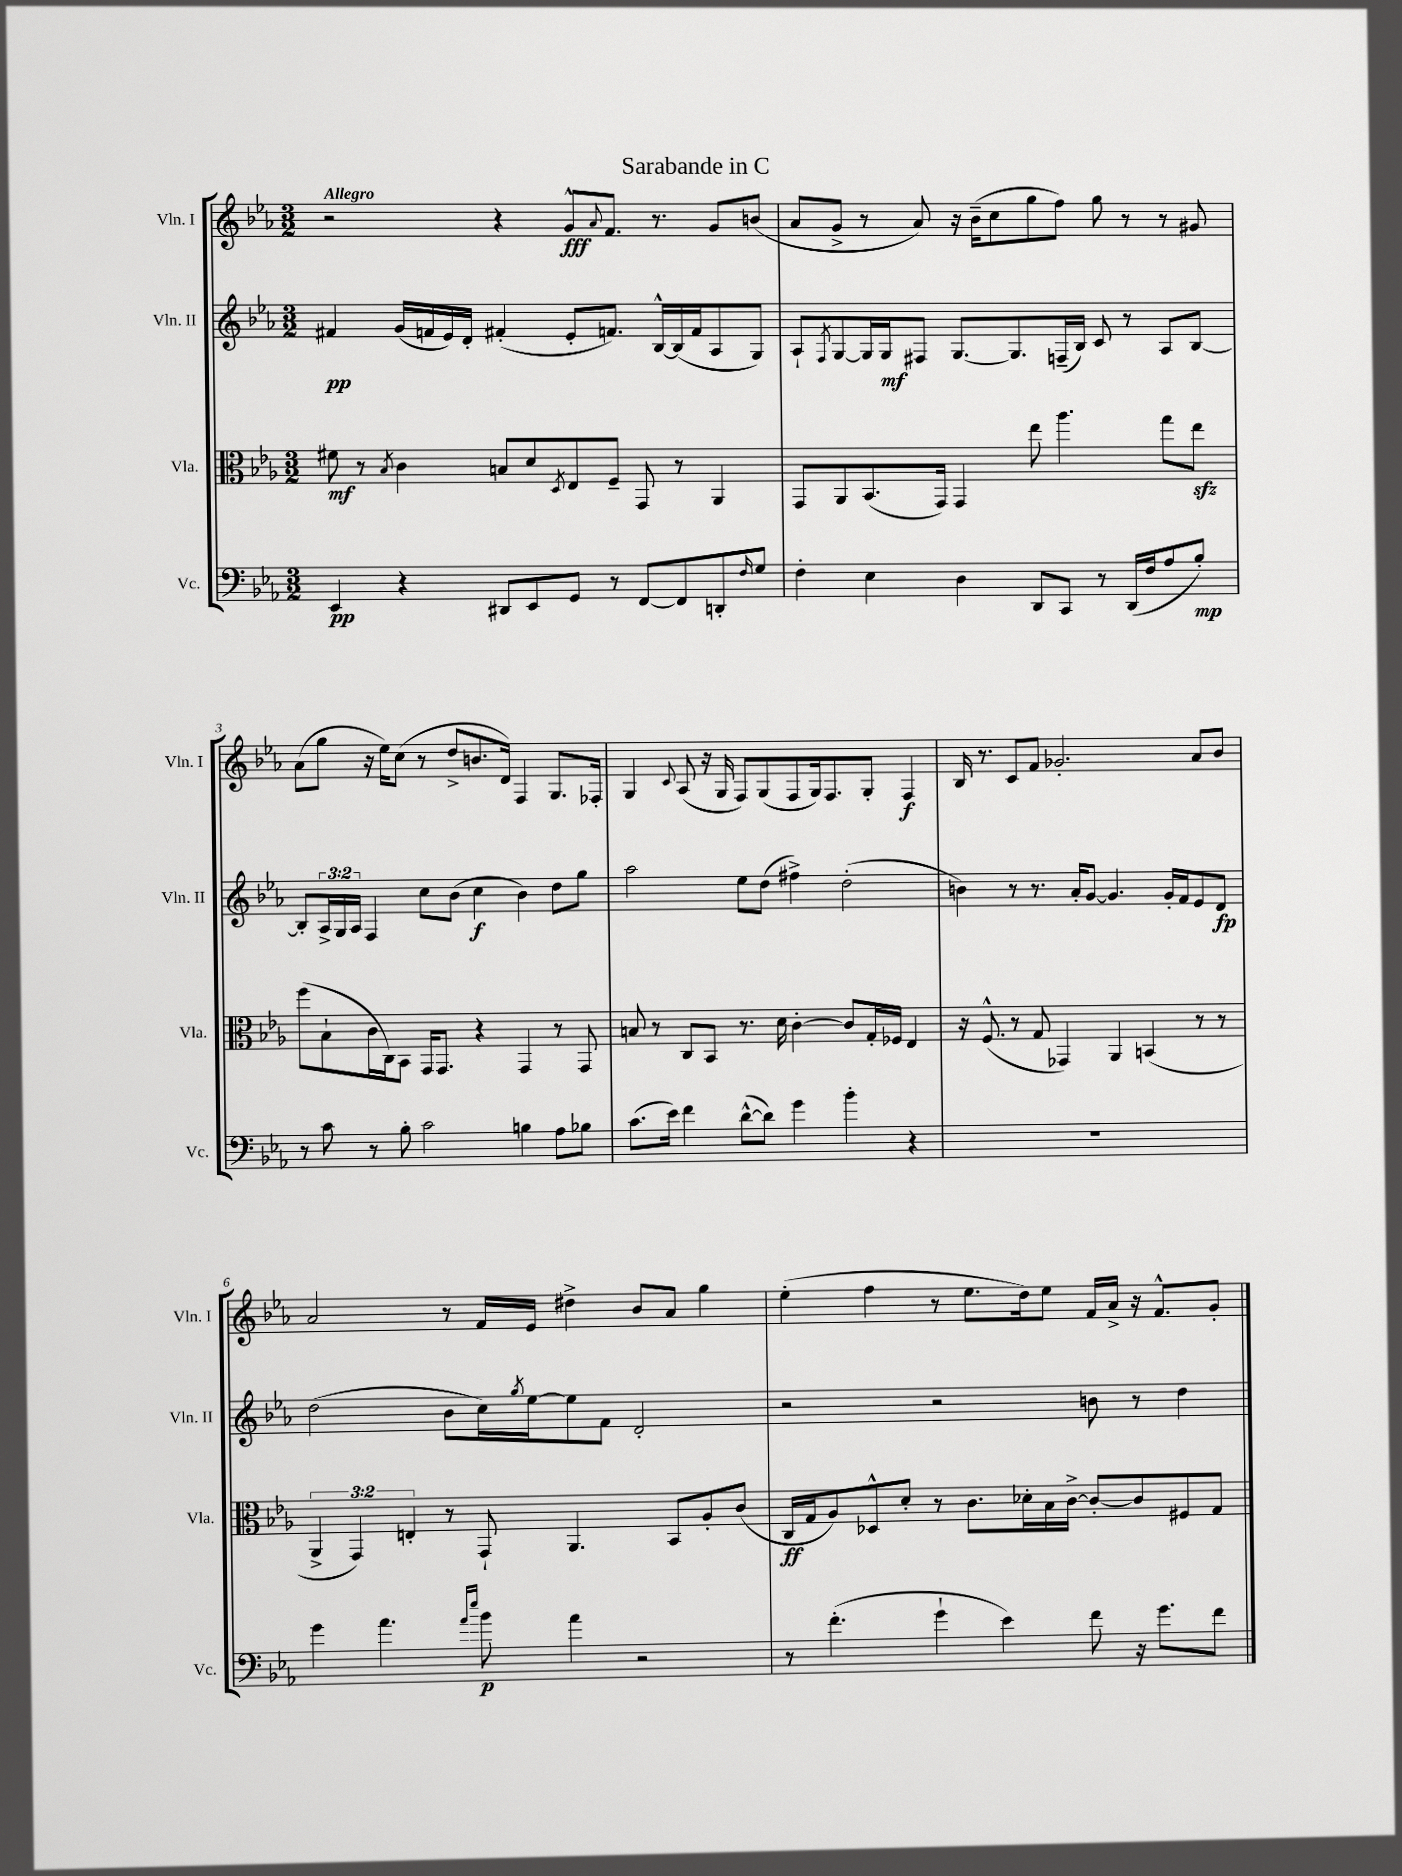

**kern	**kern	**kern	**kern
*staff4	*staff3	*staff2	*staff1
*clefF4	*clefC3	*clefG2	*clefG2
*k[b-e-a-]	*k[b-e-a-]	*k[b-e-a-]	*k[b-e-a-]
*M3/2	*M3/2	*M3/2	*M3/2
4EE-/	8f#\	4f#/	2r
.	8r	.	.
.	8qB-/	.	.
4r	4c\	(16g/LL	.
.	.	16f/	.
.	.	16e-/)	.
.	.	16d'/JJ	.
8DD#/L	8B/L	(4f#'/	4r
8EE-/	8d/	.	.
.	8qD/	.	.
8GG/J	8E-/	8e-'/L	8g^^/L
.	.	.	8qqa-/
8r	8F~/J	8.f/J)	8.f/J
[8FF/L	8GG/	.	.
.	.	[16B-^^/LL	8.r
8FF/]	8r	(16B-/]	.
.	.	16f/J	.
8DD'/	4AA-/	8A-/	8g/L
16qqF/	.	.	.
8G/J	.	8G/J)	(8b/J
=	=	=	=
4F'\	8GG/L	8A-`/L	8a-/L
.	.	8qF/	.
.	8AA-/	[8G/	8g^/J
4E-\	(8.BB-/	16G/]L	8r
.	.	16G/J	.
.	.	8F#/J	8a-/)
.	16GG/Jk)	.	.
4D\	4GG/	[8.G/L	16r
.	.	.	(16b-~\LK
.	.	.	8cc\
.	.	8.G/]	.
8DD/L	8ee-\	.	8gg\
8CC/J	4.aa-\	(16F~/L	8ff\J)
.	.	16B-/JJ)	.
8r	.	8c/	8gg\
(16DD/LL	.	8r	8r
16F/J	.	.	.
8A-/	8gg\L	8A-/L	8r
8B-'/J)	8ee-\J	[8B-/J	8g#/
=	=	=	=
8r	(8ff\L	8B-'/]L	(8a-\L
8c\	8B-`\	24A-^/L	8gg\J
.	.	24G/	.
.	.	24A-/JJ	.
8r	16c\L	4F/	16r
.	16C\J)	.	16ee-\LK)
8B-'\	8BB-\J	.	(8cc\J
2c\	16GG/LK	8cc\L	8r
.	8.GG/J	.	.
.	.	(8b-\J	8dd^/L
.	4r	4cc\	8.b/
.	.	.	16d/Jk)
4B\	4GG/	4b-\)	4F/
8A-\L	8r	8dd\L	8.G/L
8B-\J	8GG/	8gg\J	.
.	.	.	16F-'/Jk
=	=	=	=
(8.c\L	8B/	2aa-\	4G/
.	8r	.	.
16e-\Jk)	.	.	.
.	.	.	8qqc/
4f\	8C/L	.	(8A-/
.	8BB-/J	.	16r
.	.	.	16G/
([8d^^\L	8.r	8ee-\L	8F/L)
8d\]J)	.	(8dd\J	(8G/
.	16d\	.	.
4g\	[4c'\	4ff#^\)	8F/
.	.	.	16G/k)
.	.	.	8.F/
4b-'\	8c/]L	(2dd'\	.
.	16G'/L	.	8G'/J
.	16F-/JJ	.	.
4r	4E-/	.	4F/
=	=	=	=
1.r	16r	4b\)	16B-/
.	(8.F^^/	.	8.r
.	8r	8r	8c/L
.	8G/	8.r	8f/J
.	4GG-/)	.	2.g-'/
.	.	16a-'/LK	.
.	.	[8g/J	.
.	4AA-/	4.g/]	.
.	(4BB/	.	.
.	.	16g'/LL	.
.	.	16f/J	.
.	8r	8e-/	8a-/L
.	8r	8d/J	8b-/J
=	=	=	=
4g\	6AA-^/	(2dd\	2a-/
.	6GG/)	.	.
4.a-\	.	.	.
.	6E'/	.	.
.	8r	8b-\L	8r
16qqa-/LL	.	.	.
16qqee-/JJ	.	.	.
8b-\	8GG`/	16cc\L)	16f/LL
.	.	8qgg/	.
.	.	[16ee-\J	16e-/JJ
4a-\	4.AA-/	8ee-\]	4dd#^\
.	.	8f\J	.
2r	.	2d'/	8b-/L
.	8BB-/L	.	8a-/J
.	8A-'/	.	4gg\
.	(8c/J	.	.
=	=	=	=
8r	16C/LL	2r	(4ee-'\
.	16G/J	.	.
(4.f'\	8A-/)	.	.
.	8D-^^/	.	4ff\
.	8d'/J	.	.
4g`\	8r	2r	8r
.	8.c\L	.	8.ee-\L
4e-\)	.	.	.
.	16d-'\L	.	16dd\k)
.	16B-\	.	8ee-\J
.	[16c^\JJ	.	.
8f\	8c'/_L	8b\	16f/LL
.	.	.	16a-^/JJ
16r	8c/]	8r	16r
8.g\L	.	.	8.f^^/L
.	8F#/	4dd\	.
8f\J	8G/J	.	8g'/J
==	==	==	==
*-	*-	*-	*-
